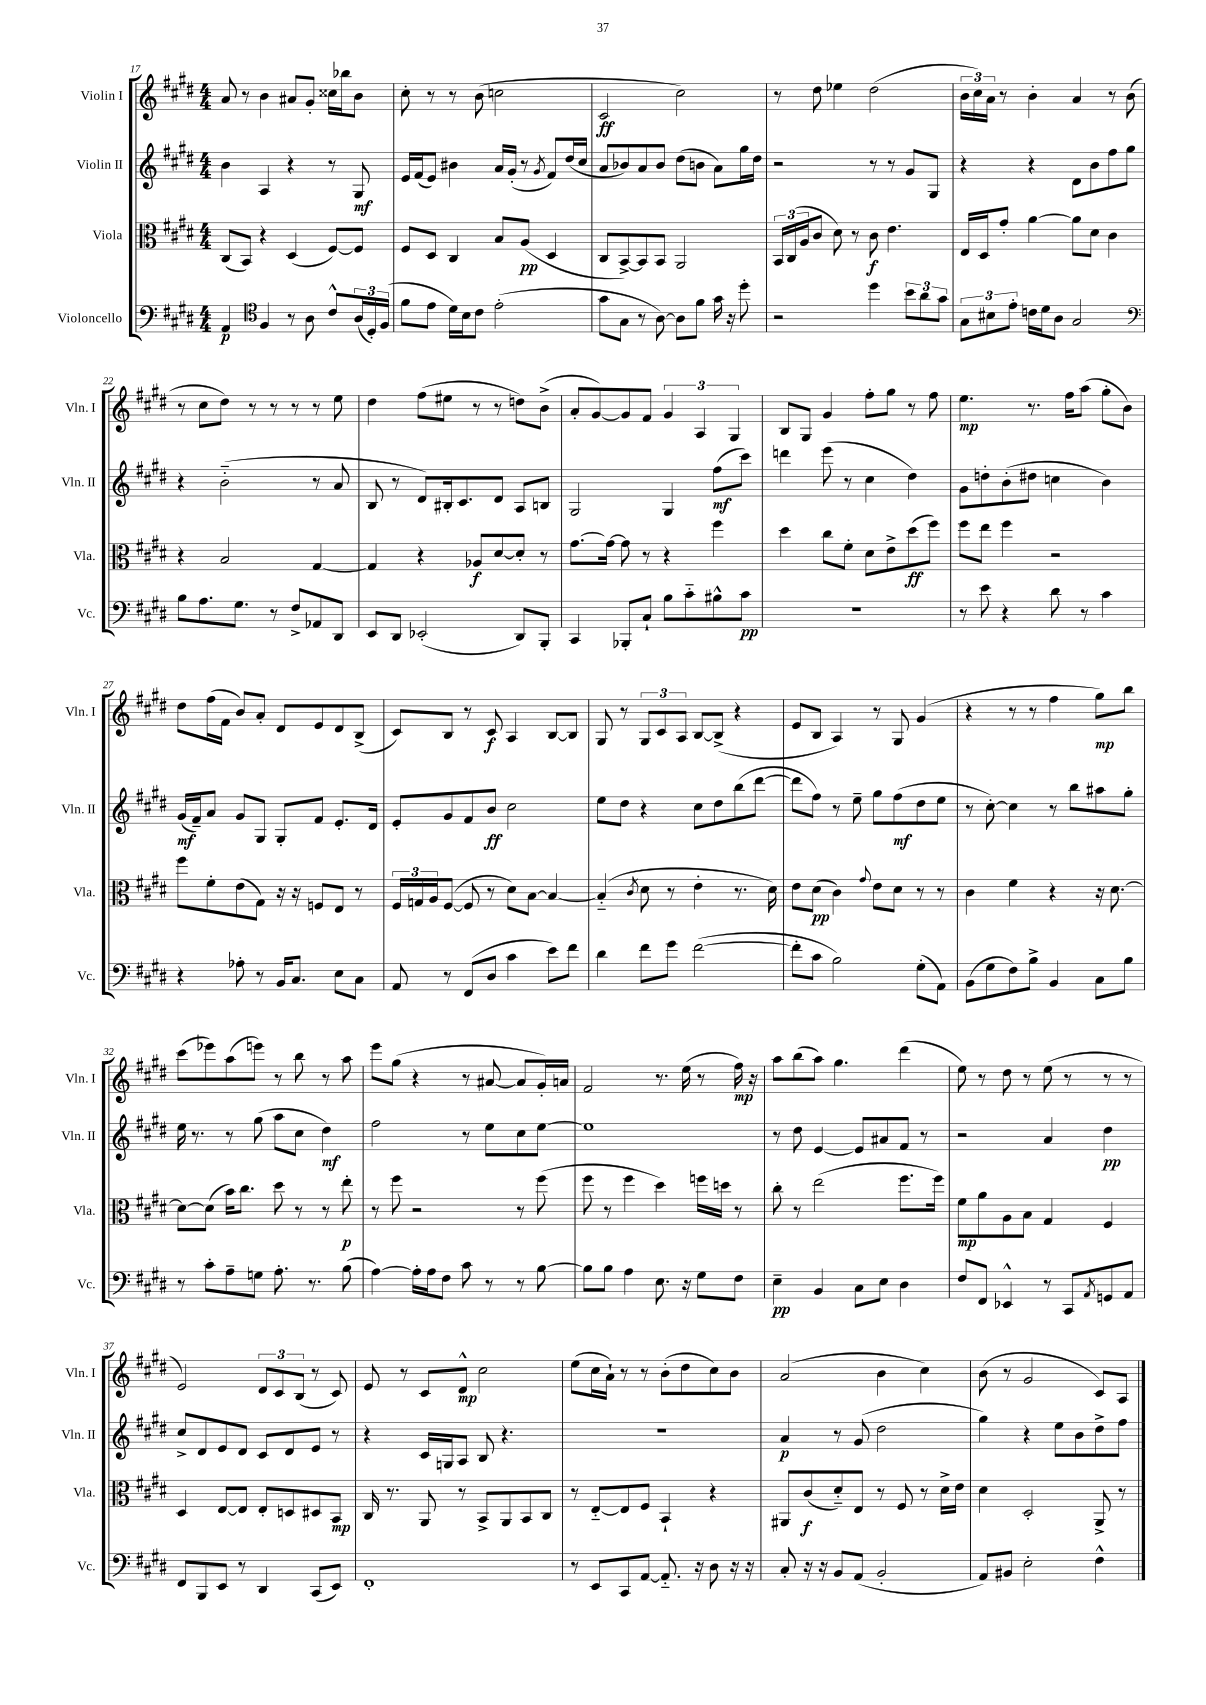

**kern	**kern	**kern	**kern
*staff4	*staff3	*staff2	*staff1
*clefF4	*clefC3	*clefG2	*clefG2
*k[f#c#g#d#]	*k[f#c#g#d#]	*k[f#c#g#d#]	*k[f#c#g#d#]
*M4/4	*M4/4	*M4/4	*M4/4
4AA/	(8C#/L	4b\	8a/
.	8BB/J)	.	8r
*clefC4	*	*	*
4F#/	4r	4A/	4b\
8r	(4D#/	4r	8a#/L
8A\	.	.	8g#'/J
8c#^^/L	[8F#/L)	8r	16cc##\LL
.	.	.	16bb-\J
(24A/L	8F#/]J	8G#/	8b\J
24D#'/)	.	.	.
(24F#/JJ	.	.	.
=	=	=	=
8f#\L	8F#/L	16e/LL	8cc#'\
.	.	(16f#/J	.
8e\J	8D#/J	8e/J)	8r
16d#\LL)	4C#/	4b#\	8r
16B\J	.	.	.
8c#\J	.	.	(8b\
(2e'\	8B/L	16a/LL	2cc\
.	.	(16g#'/JJ	.
.	(8A/J	8r	.
.	.	8qg#/	.
.	4D#/	8f#/L)	.
.	.	(16dd#/L	.
.	.	16cc#/JJ	.
=	=	=	=
8g#\L	8C#/L	8a/L	2c#/
8G#\J	[8BB^/)	8b-/)	.
8r	8BB/]	8a/	.
[8A\)	8BB/J	8b-/J	.
8A\]L	2AA/	(8dd#\L	2cc#\)
8f#\J	.	8b\J	.
16g#\	.	8a\L)	.
16r	.	.	.
8dd#'\	.	16gg#\L	.
.	.	16dd#\JJ	.
=	=	=	=
2r	24BB/LL	2r	8r
.	(24C#/	.	.
.	24A/J	.	.
.	8c#/J	.	8dd#\
.	8d#\)	.	4ee-\
.	8r	.	.
4dd#\	8c#\	8r	(2dd#\
.	4.e\	8r	.
12b\L	.	8g#/L	.
12a\	.	.	.
.	.	8G#/J	.
12g#\J	.	.	.
=	=	=	=
12G#\L	16E/LL	4r	24b\LL
.	.	.	24cc#\)
.	16D#/J	.	.
12B#\	.	.	24a\JJ
.	8g#'/J	.	8r
12e'\J	.	.	.
16c\LL	[4a\	4r	4b'\
16d#\J	.	.	.
8A\J	.	.	.
2G#/	8a\]L	8d#\L	4a/
.	8d#\J	8b\	.
.	4c#\	8ff#\	8r
.	.	8gg#\J	(8b\
=	=	=	=
*clefF4	*	*	*
8B\L	4r	4r	8r
8.A\	.	.	8cc#\L
.	2B/	(2b'~\	8dd#\J)
8.G#\J	.	.	.
.	.	.	8r
8r	.	.	8r
8F#^/L	.	.	8r
8AA-/	[4G#/	8r	8r
8DD#/J	.	8a/	8ee\
=	=	=	=
8EE/L	4G#/]	8B/	4dd#\
8DD#/J	.	8r	.
(2EE-'/	4r	8d#/L)	(8ff#\L
.	.	16B#'/k	8ee#\J
.	.	8.c#/	.
.	8A-/L	.	8r
.	[8d#/	8d#/J	8r
8DD#/L)	8d#'/]J	8A/L	8dd\L)
8BBB'/J	8r	8B/J	(8b^\J
=	=	=	=
4CC#/	[8.g#\L	2G#/	8a'/L
.	.	.	[8g#/)
.	16g#\_Jk	.	.
8BBB-'/L	8g#\]	.	8g#/]
8C#`/J	8r	.	8f#/J
8B\L	4r	4G#/	6g#/
8c#'~\	.	.	.
.	.	.	6A/
8B#^^\	4ff#\	(8ff#\L	.
.	.	.	6G#/
8c#\J	.	8ccc#\J)	.
=	=	=	=
1r	4dd#\	4ddd\	8B/L
.	.	.	8G#/J
.	8cc#\L	(8eee\	4g#/
.	8f#'\J	8r	.
.	8d#\L	4cc#\	8ff#'\L
.	8e^\	.	8gg#\J
.	(8dd#\	4dd#\)	8r
.	8ff#\J)	.	8ff#\
=	=	=	=
8r	8ff#\L	8g#\L	4.ee\
8e\	8ee\J	8dd'\	.
4r	4ff#\	(8b'\	.
.	.	8dd#\J	8.r
8d#\	2r	4cc\	.
.	.	.	16ff#\LK
8r	.	.	(8aa\J
4c#\	.	4b\)	8gg#'\L
.	.	.	8b\J)
=	=	=	=
4r	8ff#\L	(16g#/LL	8dd#\L
.	.	16f#~/J)	.
.	8f#'\	8a/J	(16ff#\L
.	.	.	16f#\JJ
8A-'\	(8e\	8g#/L	8b/L)
8r	8G#\J)	8G#/J	8a'/J
16BB/LK	16r	8G#'/L	8d#/L
8.C#/J	16r	.	.
.	8F/L	8f#/J	8e/
8E\L	8E/J	8.e'/L	8d#/
8C#\J	8r	.	(8B^/J
.	.	16d#/Jk	.
=	=	=	=
8AA/	24F#/LL	8e'/L	8c#/L)
.	24G/	.	.
.	24A/J	.	.
8r	([8F#/J	8g#/	8B/J
(8FF#/L	8F#/]	8f#/	8r
8D#/J	8r	8b/J	8c#/
4c#\	8d#\L)	2cc#\	4A/
.	[8B\J	.	.
8e\L)	4B/_	.	[8B/L
8f#\J	.	.	8B/]J
=	=	=	=
4d#\	(4B'~/]	8ee\L	8G#/
.	.	8dd#\J	8r
.	8qc#/	.	.
8f#\L	8d#\	4r	12G#/L
.	.	.	12c#/
8g#\J	8r	.	.
.	.	.	12A/J
([2f#\	4e'\	8cc#\L	[8B/L
.	.	8dd#\	(8B^/]J
.	8.r	(8bb\	4r
.	.	[8ddd#\J	.
.	16d#\)	.	.
=	=	=	=
8f#'\]L	8e\L	8ddd#\]L	8e/L
8c#\J	(8d#\J	8ff#\J)	8B/J
2B\)	4c#\)	8r	4A/)
.	.	8ee~\	.
.	8qqg#/	.	.
.	8e\L	8gg#\L	8r
.	8d#\J	(8ff#\	8G#/
(8G#'\L	8r	8dd#\	(4g#/
8AA\J)	8r	8ee\J	.
=	=	=	=
(8BB\L	4c#\	8r	4r
8G#\	.	[8cc#'\)	.
8F#\)	4f#\	4cc#\]	8r
8B^\J	.	.	8r
4BB/	4r	8r	4ff#\
.	.	8bb\L	.
8C#\L	16r	8aa#\	8gg#\L)
.	[8.d#\	.	.
8B\J	.	8gg#'\J	8bb\J
=	=	=	=
8r	8d#\_L	16ee\	(8ccc#\L
.	.	8.r	.
8c#'\L	(8d#\]J	.	8eee-\)
8A~\	16b\LK)	8r	(8aa\
.	8.cc#\J	.	.
8G\J	.	(8gg#\	8eee\J)
8.A'\	8dd#\	8aa\L	8r
.	8r	8cc#\J	8bb\
8.r	.	.	.
.	8r	4dd#\)	8r
(8B\	8ee'\	.	8aa\
=	=	=	=
[4A\)	8r	2ff#\	8eee\L
.	8ff#\	.	(8gg#\J
16A'\]LL	2r	.	4r
16A\J	.	.	.
8F#\J	.	.	.
8c#\	.	8r	8r
8r	.	8ee\L	[8a#/
8r	8r	8cc#\	8a#/]L
[8B\	(8ff#\	[8ee\J	16g#'/L)
.	.	.	16a/JJ
=	=	=	=
8B\]L	8ff#\	1ee]	2f#/
8B\J	8r	.	.
4A\	4ff#\	.	.
8.E\	4dd#\)	.	8.r
16r	.	.	(16ee\
8G#\L	16ff\LL	.	8r
.	16dd\JJ	.	.
8F#\J	8r	.	16ff#\)
.	.	.	16r
=	=	=	=
4E~\	8cc#'\	8r	8aa\L
.	8r	8dd#\	(8bb\
4BB/	(2ee\	[4e/	8aa\J)
.	.	.	4.gg#\
8C#\L	.	8e/]L	.
8E\J	.	8a#/	.
4D#\	8.ff#\L	8f#/J	(4ddd#\
.	.	8r	.
.	16ff#\Jk)	.	.
=	=	=	=
8F#/L	8f#\L	2r	8ee\)
8FF#/J	8a\	.	8r
4EE-^^/	8A\	.	8dd#\
.	8B\J	.	8r
8r	4G#/	4a/	(8ee\
8CC#/L	.	.	8r
8qAA/	.	.	.
8GG/	4F#/	4dd#\	8r
8AA/J	.	.	8r
=	=	=	=
8FF#/L	4D#/	8cc#^/L	2e/)
8BBB/	.	8d#/	.
8EE/J	[8E/L	8e/	.
8r	8E/]J	8d#/J	.
4DD#/	8E'/L	8c#/L	12d#/L
.	.	.	12c#/
.	8D/	8d#/	.
.	.	.	(12B/J
(8CC#/L	8D#/	8e/J	8r
8EE/J)	8BB/J	8r	8c#/)
=	=	=	=
1FF#'	16C#/	4r	8e/
.	8.r	.	.
.	.	.	8r
.	8AA/	16c#/LL	8c#/L
.	.	16G/J	.
.	8r	8A/J	8d#^^/J
.	8BB^/L	8B/	2cc#\
.	8AA/	4.r	.
.	8BB/	.	.
.	8C#/J	.	.
=	=	=	=
8r	8r	1r	(8ee\L
8EE/L	[8E'~/L	.	16cc#\L
.	.	.	16a`\JJ)
8CC#/	8E/]	.	8r
[8AA/J	8F#/J	.	8r
8.AA'~/]	4BB`/	.	(8b'\L
.	.	.	8dd#\
16r	.	.	.
8D#\	4r	.	8cc#\)
16r	.	.	8b\J
16r	.	.	.
=	=	=	=
8C#'/	8AA#/L	4a/	(2a/
16r	(8c#/	.	.
16r	.	.	.
8BB/L	8d#'~/)	8r	.
(8AA/J	8E/J	(8g#/	.
2BB'/	8r	2dd#\	4b\
.	8F#/	.	.
.	8r	.	4cc#\)
.	16d#^\LL	.	.
.	16e\JJ	.	.
=	=	=	=
8AA/L)	4d#\	4gg#\)	(8b\
8BB#/J	.	.	8r
2E'\	2D#'/	4r	2g#/
.	.	8ee\L	.
.	.	8b\	.
4F#^^\	8AA^/	8dd#^\	8c#/L)
.	8r	8ff#\J	8A/J
==	==	==	==
*-	*-	*-	*-
